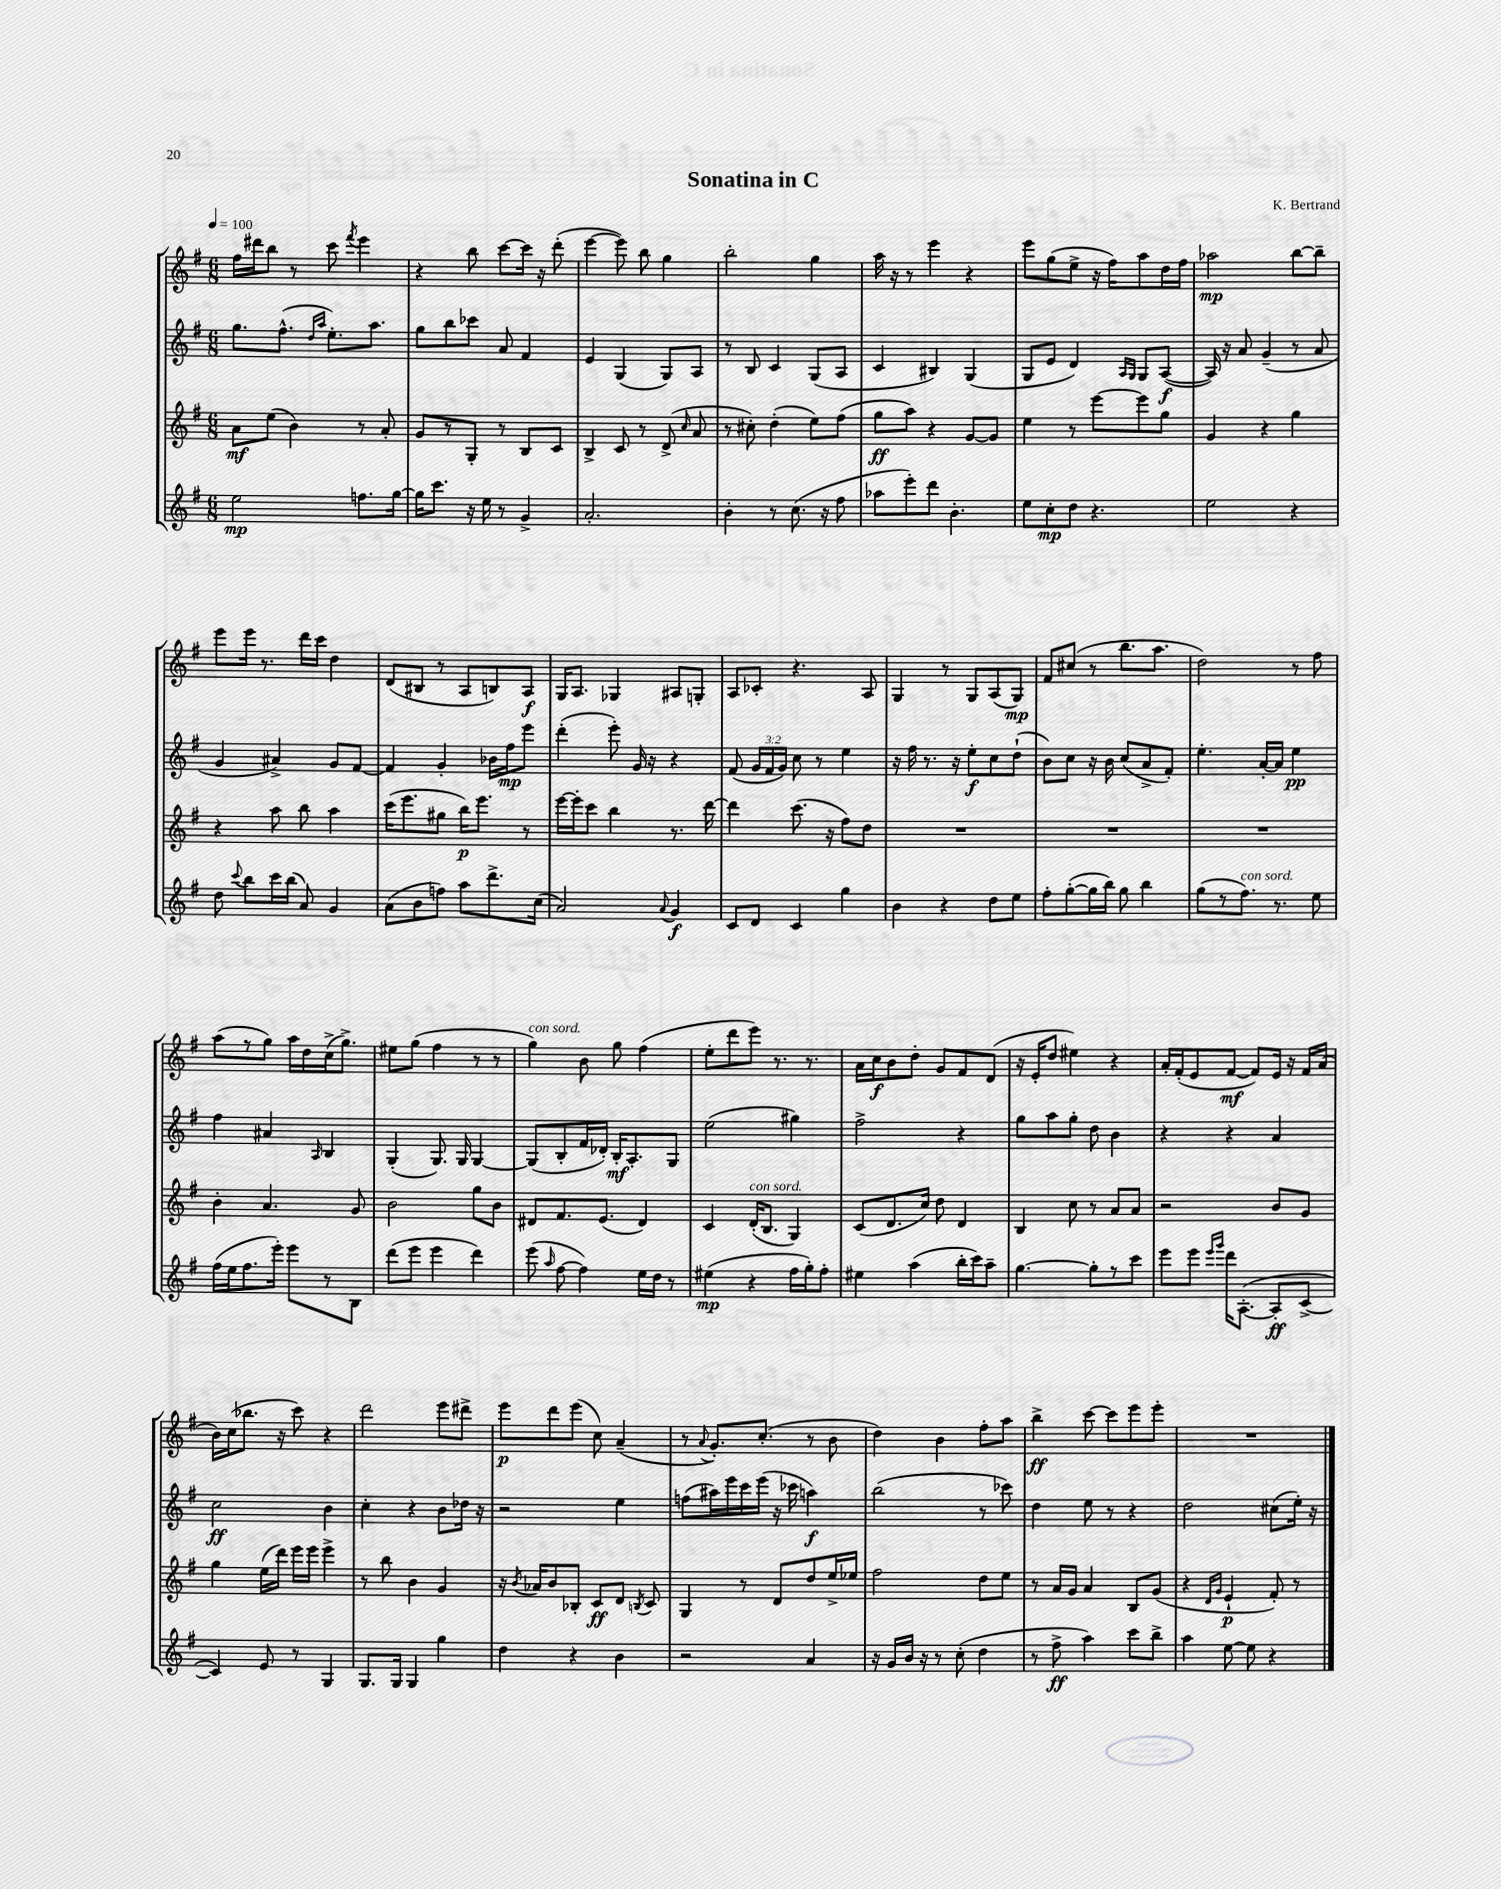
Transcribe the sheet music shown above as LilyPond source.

\header { title = "Sonatina in C" composer = "K. Bertrand" }
<<
\new StaffGroup <<
\new Staff = "s0" {
    \clef treble \key g \major \numericTimeSignature \time 6/8 \tempo 4 = 100
    \autoBeamOff fis''16[ dis'''16 b''8] r8 c'''8 \acciaccatura { fis'''8 } e'''4 |
    r4 b''8 c'''8[~ c'''16] r16 d'''8-.( |
    e'''4~ e'''8) b''8 g''4 |
    b''2-. g''4 |
    a''16 r16 r8 e'''4 r4 |
    e'''8[ g''8( e''8]-> r16 fis''16[) a''8 d''16 fis''16] |
    aes''2\mp b''8[~ b''8]-- |
    e'''8[ e'''16] r8. d'''16[ c'''16] d''4 |
    d'8[( bis8] r8 a8[ b8) a8]\f |
    g16[ a8.] ges4 ais8[ g8]-. |
    a8[ ces'8]-. r4. a8 |
    g4 r8 g8[ a8( g8]\mp) |
    fis'8[ cis''8]( r8 b''8.[ a''8.] |
    d''2) r8 fis''8 |
    a''8[( r8 g''8]) a''16[ d''16 c''16->( g''8.]->) |
    eis''8[ g''8]( fis''4 r8 r8 |
    g''4^\markup { \italic "con sord." }) b'8 g''8 fis''4( |
    e''8[-. d'''8 e'''8]) r8. r8. |
    a'16[ c''16\f b'8 d''8]-. g'8[ fis'8 d'8]( |
    r16 e'16[-. d''8] eis''4) r4 |
    a'16[-. fis'16-.( e'8 fis'8]~\mf fis'8[) e'16] r16 fis'16[ a'16]( |
    b'16[) c''16( bes''8.] r16 c'''8) r4 |
    d'''2 e'''8[ dis'''8]-> |
    e'''8[\p d'''8 e'''8]( c''8) a'4--( |
    r8 \appoggiatura { a'8 } g'8.[-.) c''8.]-.( r8 b'8 |
    d''4) b'4 fis''8[-. a''8] |
    b''4->\ff c'''8~ c'''8[ e'''8 e'''8]-. |
    R2. \bar "|." |
}
\new Staff = "s1" {
    \clef treble \key g \major \numericTimeSignature \time 6/8 \override Staff.TupletNumber.text = #tuplet-number::calc-fraction-text
    \autoBeamOff g''8.[ fis''8.]-^( \grace { d''16[ a''16] } e''8.[-.) a''8.] |
    g''8[ b''8 ces'''8] a'8 fis'4 |
    e'4 g4( g8[) a8] |
    r8 b8 c'4 g8[( a8] |
    c'4 bis4) g4( |
    g8[ e'8] d'4) \grace { a16[ g16] } g8[ a8]~\f( |
    a16) r16 a'8 g'4--( r8 a'8 |
    g'4 ais'4->) g'8[ fis'8]~ |
    fis'4 g'4-. bes'16[ fis''16\mp e'''8] |
    d'''4-.( e'''8-.) g'16 r16 r4 |
    fis'8( \tuplet 3/2 { g'16[ fis'16 g'16]) } c''8 r8 e''4 |
    r16 fis''16 r8. r16 e''8[-.\f c''8 d''8]-!( |
    b'8[) c''8] r16 b'16 c''8[( a'8-> fis'8]-.) |
    e''4.-. a'16[~-. a'16] e''4\pp |
    fis''4 ais'4 \grace { a16 } b4 |
    g4-.( g8.) g16 g4~ |
    g8[( b8-. fis'16 des'16]-.) b16[-.\mf a8.-. g8] |
    e''2( gis''4) |
    fis''2-> r4 |
    g''8[ a''8 g''8]-. d''8 b'4 |
    r4 r4 a'4 |
    c''2\ff b'4 |
    c''4-. r4 b'8[ des''16] r16 |
    r2 e''4 |
    f''8[( ais''16) e'''16 c'''16 e'''16]( r16 ces'''16 a''4\f) |
    b''2( r8 ces'''8) |
    d''4 e''8 r8 r4 |
    d''2 cis''8[( e''16]-.) r16 \bar "|." |
}
\new Staff = "s2" {
    \clef treble \key g \major \numericTimeSignature \time 6/8
    \autoBeamOff a'8[\mf e''8]( b'4) r8 a'8-. |
    g'8[ r8 g8]-. r8 b8[ c'8] |
    b4-> c'8 r8 d'8->( \grace { c''16 } a'8 |
    r8 cis''8-.) d''4-.( e''8[) fis''8]( |
    g''8[\ff a''8]) r4 g'8[~ g'8] |
    e''4 r8 e'''8[~ e'''8 g''8] |
    g'4 r4 g''4 |
    r4 a''8 b''8 a''4 |
    c'''16[( e'''8. gis''8] b''16[\p) e'''8.] r8 |
    e'''16[~ e'''16-. c'''8] b''4 r8. d'''16~ |
    d'''4 c'''8.( r16 fis''8[) d''8] |
    R2. |
    R2. |
    R2. |
    b'4-. a'4. g'8 |
    b'2 g''8[ b'8] |
    dis'8[ fis'8. e'8.]( dis'4) |
    c'4 d'16[-.^\markup { \italic "con sord." }( b8.] g4) |
    c'8[( d'8. c''16]) d''8 d'4 |
    b4 c''8 r8 a'8[ a'8] |
    r2 b'8[ g'8] |
    g''4 e''16[( d'''16]) e'''16[ e'''16] e'''4-> |
    r8 b''8 b'4 g'4 |
    r16 \acciaccatura { b'8 } aes'16[ b'8 bes8]-. c'8[\ff d'8] \acciaccatura { b8 } c'8 |
    g4 r8 d'8[ d''8 e''16-> ees''16] |
    fis''2 d''8[ e''8] |
    r8 a'16[ g'16] a'4 b8[ g'8]( |
    r4 \grace { d'16[ g'16] } e'4-!\p fis'8-.) r8 \bar "|." |
}
\new Staff = "s3" {
    \clef treble \key g \major \numericTimeSignature \time 6/8
    \autoBeamOff e''2\mp f''8.[ g''16]~ |
    g''16[ c'''8.] r16 e''16 r8 g'4-> |
    a'2.-. |
    b'4-. r8 c''8.( r16 fis''8 |
    aes''8[ e'''8-.) d'''8] b'4.-. |
    e''8[ c''8-.\mp d''8] r4. |
    e''2 r4 |
    d''8 \appoggiatura { c'''8 } b''8[ c'''16 b''16]( a'8) g'4 |
    a'8[( b'8 f''8]) a''8[ d'''8.-> c''16]( |
    a'2) \appoggiatura { a'8 } g'4\f |
    c'8[ d'8] c'4 g''4 |
    b'4 r4 d''8[ e''8] |
    fis''8[-. g''8~-.( g''16 b''16]) g''8 b''4 |
    g''8[( r8 fis''8.]^\markup { \italic "con sord." }) r8. e''8 |
    fis''16[( e''16 fis''8. e'''16]-.) e'''8[ r8 b8] |
    d'''8[( e'''8] e'''4 d'''4) |
    e'''8( \grace { a''16 } fis''8~ fis''4) e''16[ d''16] r8 |
    eis''4\mp( r4 fis''16[ g''16-.) fis''8]-. |
    eis''4 a''4( b''16[-. c'''16) a''8]-- |
    g''4.~ g''8[-. r8 c'''8] |
    e'''8[ e'''8] \grace { e'''16[ g'''16] } d'''16[ a8.]~-.( a8[-.\ff c'8]~-> |
    c'4) e'8 r8 g4 |
    g8.[ g16] g4 g''4 |
    d''4 r4 b'4 |
    r2 a'4 |
    r16 g'16[ b'16] r16 r8 c''8-.( d''4 |
    r8 fis''8->\ff a''4) c'''8[ b''8]-> |
    a''4 e''8~ e''8 r4 \bar "|." |
}
>>
>>
\layout { \context { \Score \remove "Bar_number_engraver" } }
